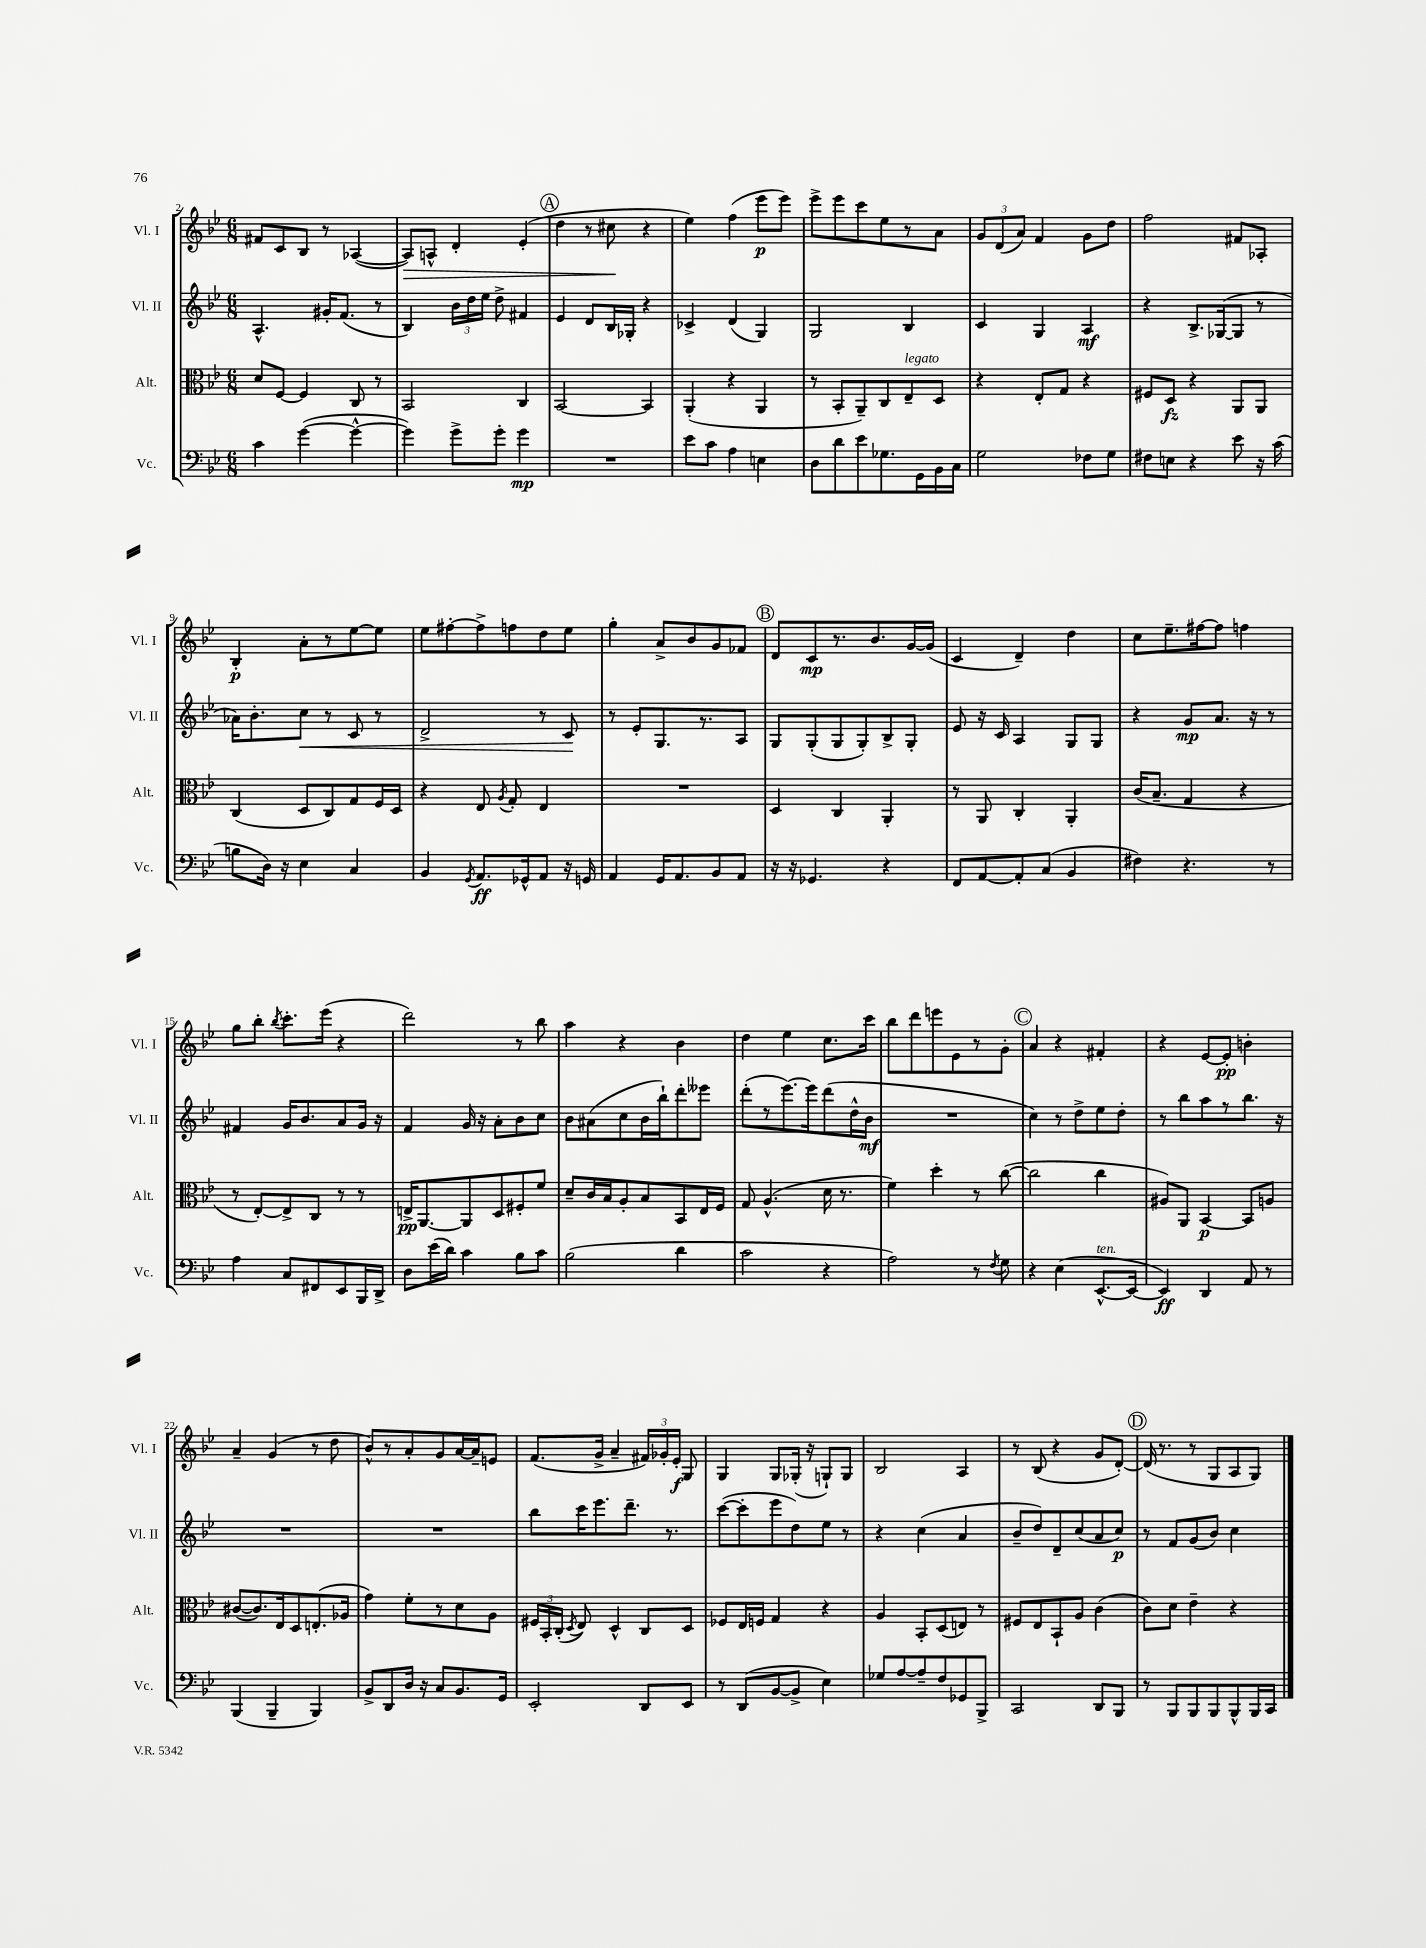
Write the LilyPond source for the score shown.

<<
\new StaffGroup <<
\new Staff = "s0" \with { instrumentName = "Vl. I" shortInstrumentName = "Vl. I" } {
    \clef treble \key bes \major \numericTimeSignature \time 6/8
    \autoBeamOff fis'8[ c'8 bes8] r8 aes4~( |
    aes8[\>) a8]-^ d'4-. ees'4-.( |
    \mark \markup { \circle "A" } d''4 r8 cis''8\! r4 |
    ees''4) f''4( ees'''8[\p ees'''8]) |
    ees'''8[-> ees'''8 c'''8 ees''8 r8 a'8] |
    \tuplet 3/2 { g'8[ d'8( a'8]) } f'4 g'8[ d''8] |
    f''2 fis'8[ aes8]-. |
    bes4-.\p a'8[-. r8 ees''8~ ees''8] |
    ees''8[ fis''8~-. fis''8-> f''8 d''8 ees''8] |
    g''4-. a'8[-> bes'8 g'8 fes'8] |
    \mark \markup { \circle "B" } d'8[ c'8\mp r8. bes'8. g'16~ g'16]( |
    c'4 d'4--) d''4 |
    c''8[ ees''8.-- fis''16~ fis''8] f''4 |
    g''8[ bes''8]-. \acciaccatura { bes''8 } c'''8.[-. ees'''16]( r4 |
    d'''2) r8 bes''8 |
    a''4 r4 bes'4 |
    d''4 ees''4 c''8.[ c'''16] |
    bes''8[ d'''8 e'''8 ees'8 r8 g'8]-. |
    \mark \markup { \circle "C" } a'4 r4 fis'4-. |
    r4 ees'8[~ ees'8]-.\pp b'4-. |
    a'4-- g'4( r8 d''8 |
    bes'8[-^) r8 a'8-. g'8 a'16~ a'16-- e'8] |
    f'8.[( g'16]-> a'4-- \tuplet 3/2 { fis'16[) ges'16-. ees'16]-.\f } g8 |
    g4 g8[ ges16]-.( r16 g8[-!) g8] |
    bes2 a4 |
    r8 bes8( r4 g'8[ d'8]~-.) |
    \mark \markup { \circle "D" } d'16( r8. r8 g8[ a8 g8]) \bar "|." |
}
\new Staff = "s1" \with { instrumentName = "Vl. II" shortInstrumentName = "Vl. II" } {
    \clef treble \key bes \major \numericTimeSignature \time 6/8
    \autoBeamOff a4.-^ gis'16[-. f'8.]( r8 |
    bes4) \tuplet 3/2 { bes'16[ d''16 ees''16] } d''8-> fis'4 |
    \mark \markup { \circle "A" } ees'4 d'8[ bes16 ges16]-. r4 |
    ces'4-> d'4( g4) |
    g2 bes4 |
    c'4 g4 a4\mf |
    r4 bes8.[-> ges16~( ges8] r8 |
    aes'16[) bes'8.-. c''8]\< r8 c'8 r8 |
    d'2-> r8 c'8\! |
    r8 ees'8[-. g8. r8. a8] |
    \mark \markup { \circle "B" } g8[ g8-.( g8 g8-.) bes8-> g8]-. |
    ees'8 r16 c'16 a4 g8[ g8] |
    r4 g'8[\mp a'8.] r16 r8 |
    fis'4 g'16[ bes'8. a'8 g'16] r16 |
    f'4 g'16 r16 a'8[-. bes'8 c''8] |
    bes'8[ ais'8( c''8 bes'16 bes''16-!) d'''8-. eeses'''8] |
    d'''8[-.( r8 ees'''8.~) ees'''16 d'''8( d''16-^ bes'16]\mf |
    R2. |
    \mark \markup { \circle "C" } c''4) r8 d''8[-> ees''8 d''8]-. |
    r8 bes''8[ a''8 r8 bes''8.] r16 |
    R2. |
    R2. |
    bes''8[ c'''16 ees'''8. d'''8.]-- r8. |
    c'''8[~( c'''8-. ees'''8 d''8) ees''8] r8 |
    r4 c''4( a'4 |
    bes'8[-- d''8) d'8-- c''8( a'8 c''8]\p) |
    \mark \markup { \circle "D" } r8 f'8[ g'8( bes'8]) c''4 \bar "|." |
}
\new Staff = "s2" \with { instrumentName = "Alt." shortInstrumentName = "Alt." } {
    \clef alto \key bes \major \numericTimeSignature \time 6/8
    \autoBeamOff d'8[ f8]~ f4 c8 r8 |
    bes,2 c4 |
    \mark \markup { \circle "A" } bes,2~ bes,4 |
    a,4-.( r4 a,4 |
    r8 bes,8[-. a,8--) c8 ees8--^\markup { \italic "legato" } d8] |
    r4 ees8[-. g8] r4 |
    fis8[ d8]\fz r4 a,8[ a,8] |
    c4( d8[ c8) g8 f16 d16] |
    r4 ees8 \acciaccatura { a8 } g8-. ees4 |
    R2. |
    \mark \markup { \circle "B" } d4 c4 a,4-. |
    r8 a,8 c4-. a,4-. |
    c'16[( bes8.]-- g4 r4 |
    r8 ees8[~-.) ees8-> c8] r8 r8 |
    e16[->\pp a,8.~ a,8 d8 fis8-. f'8] |
    d'8[-- c'16 bes16 a8-. bes8 bes,8 ees16 f16] |
    g8 a4.-^( d'16 r8. |
    f'4) d''4-. r8 c''8~( |
    \mark \markup { \circle "C" } c''2 c''4 |
    ais8[) a,8] bes,4~\p bes,8[ a8] |
    cis'8[~( cis'8.) ees16 d8 e8.-.( aes16] |
    g'4) f'8[-. r8 d'8 a8] |
    \tuplet 3/2 { fis16[ bes,16-. c16]-.( } \acciaccatura { d8 } ees8) d4-^ c8[ d8] |
    fes8[ ees16 f16] g4 r4 |
    a4 bes,8[-. d8( e8]) r8 |
    fis8[ ees8 bes,8-! a8] c'4( |
    \mark \markup { \circle "D" } c'8[) d'8] ees'4-- r4 \bar "|." |
}
\new Staff = "s3" \with { instrumentName = "Vc." shortInstrumentName = "Vc." } {
    \clef bass \key bes \major \numericTimeSignature \time 6/8
    \autoBeamOff c'4 g'4~( g'4~-^ |
    g'4) g'8[-> g'8]-. g'4\mp |
    \mark \markup { \circle "A" } R2. |
    ees'8[ c'8] a4 e4 |
    d8[ d'8 ees'8 ges8. g,16 bes,16 c16] |
    g2 fes8[ g8] |
    fis8[ e8] r4 ees'8 r16 c'16( |
    b8[ d16]) r16 ees4 c4 |
    bes,4 \acciaccatura { g,8 } a,8.[\ff ges,16-^ a,8] r16 g,16 |
    a,4 g,16[ a,8. bes,8 a,8] |
    \mark \markup { \circle "B" } r16 r16 ges,4. r4 |
    f,8[ a,8~ a,8-. c8]( bes,4 |
    fis4) r4. r8 |
    a4 c8[ fis,8 ees,8 bes,,16 d,16]-> |
    d8[ ees'16( d'16]) c'4 bes8[ c'8] |
    bes2( d'4 |
    c'2 r4 |
    a2) r8 \acciaccatura { f8 } g8 |
    \mark \markup { \circle "C" } r4 ees4( ees,8.[~-^^\markup { \italic "ten." } ees,16]~ |
    ees,4\ff) d,4 a,8 r8 |
    bes,,4( bes,,4-- bes,,4) |
    bes,8[-> d,8 d16] r16 c8[ bes,8. g,16] |
    ees,2-. d,8[ ees,8] |
    r8 d,8[( bes,8~ bes,8]-> ees4) |
    ges8[ a8~ a8-- f8 ges,8 bes,,8]-> |
    c,2 d,8[ bes,,8] |
    \mark \markup { \circle "D" } r8 bes,,8[ bes,,8 bes,,8 bes,,8-^ bes,,16 c,16] \bar "|." |
}
>>
>>
\layout { \context { \Score currentBarNumber = #2 } }
